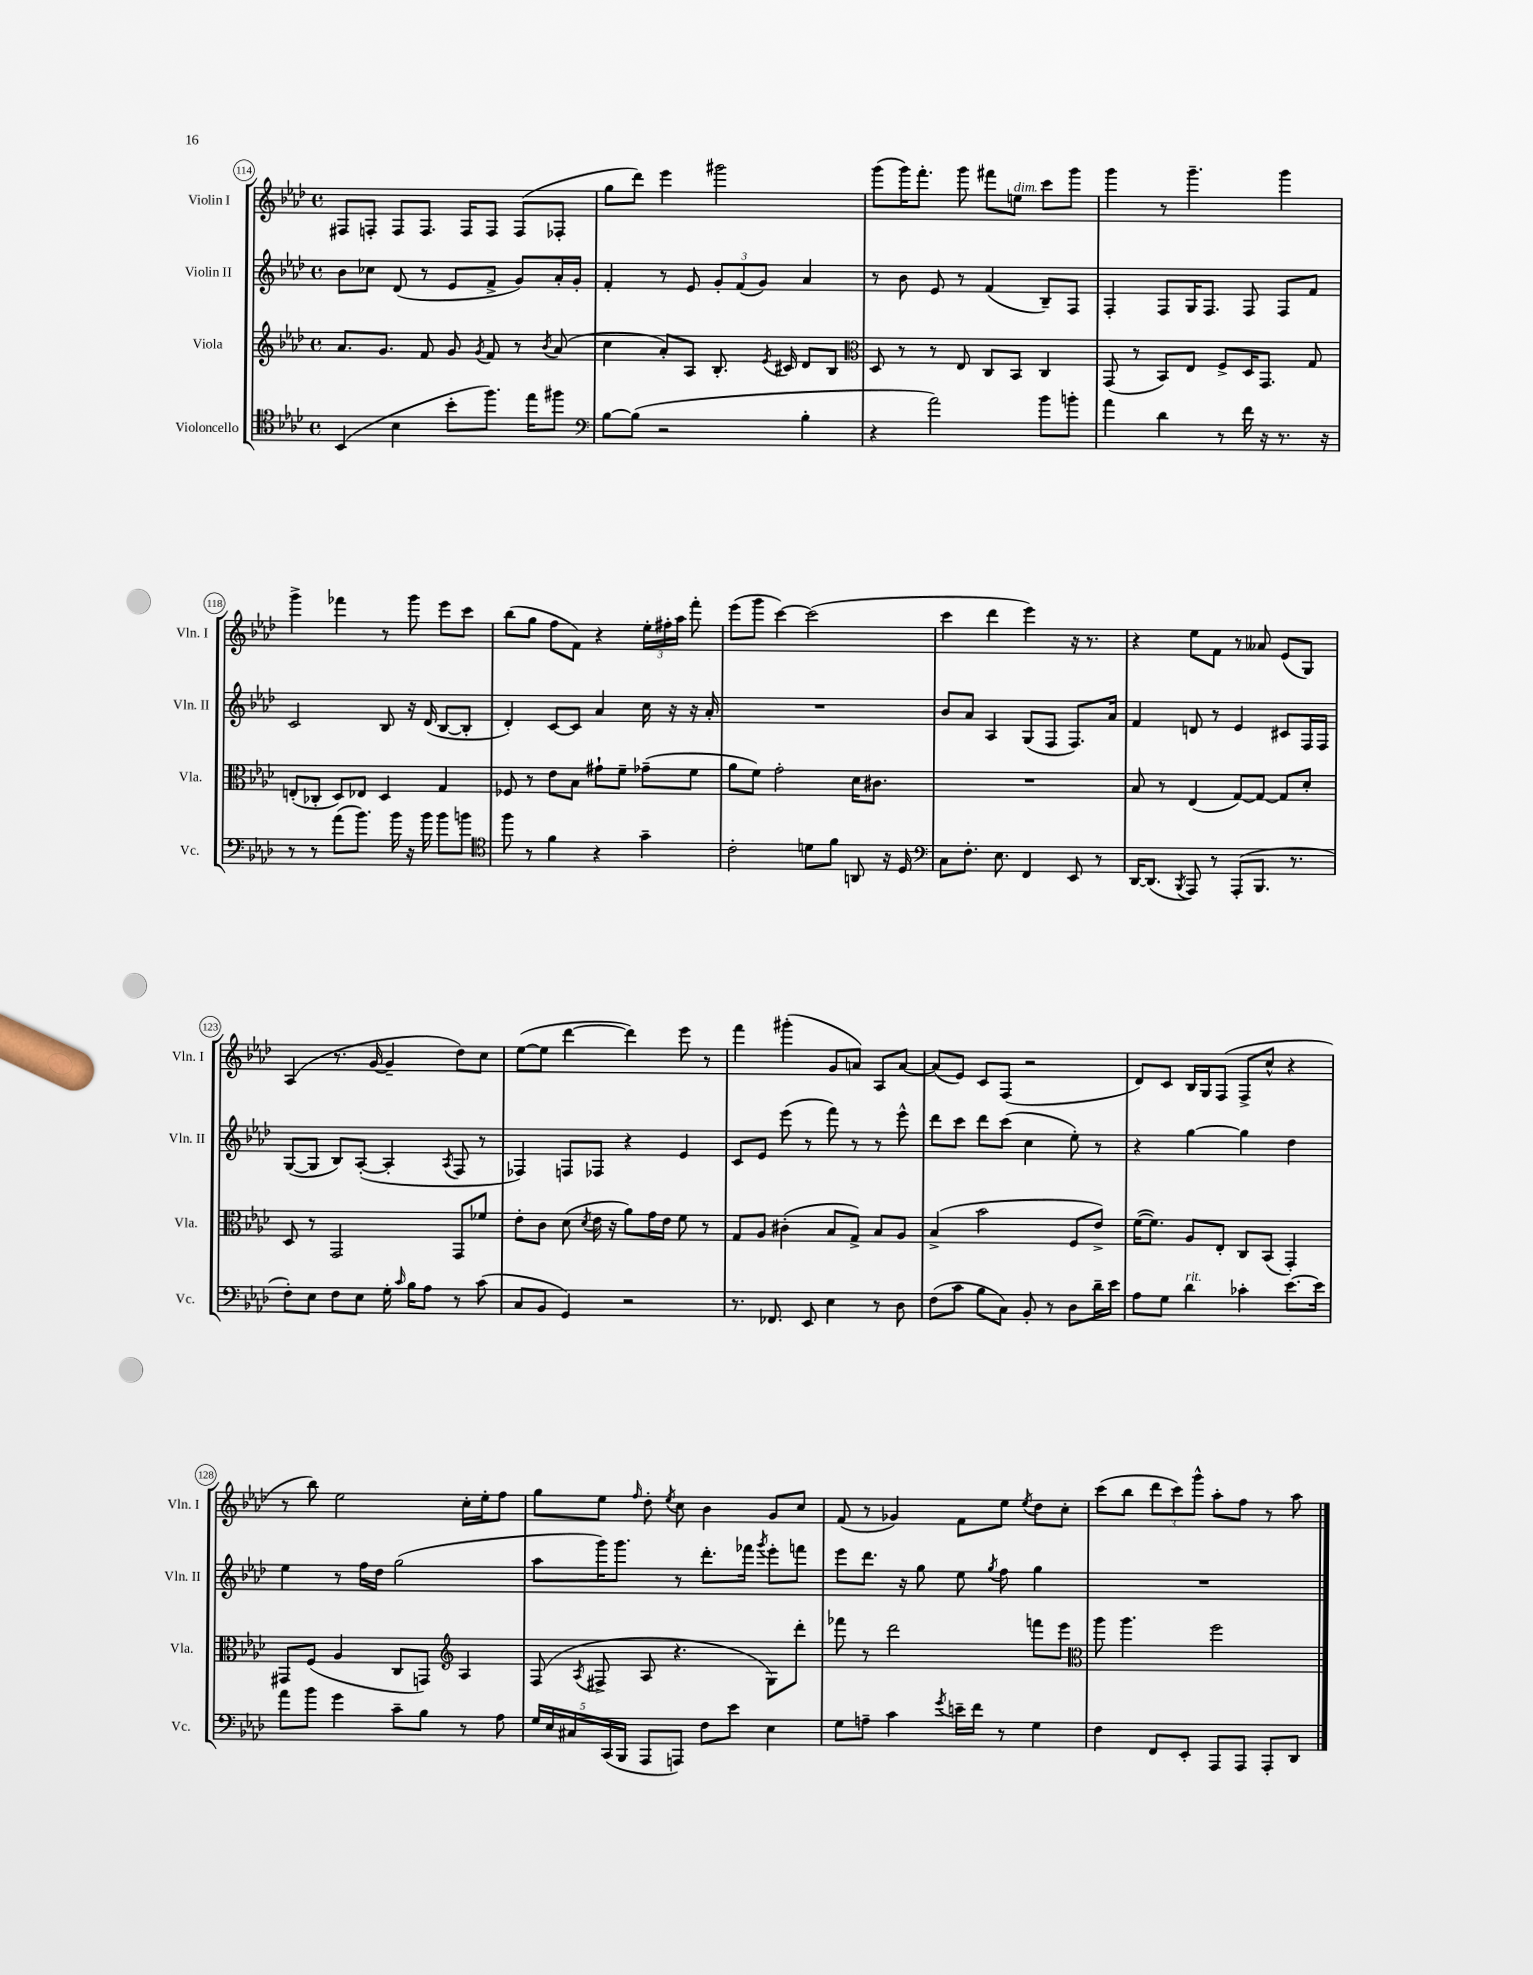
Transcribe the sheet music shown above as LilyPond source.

<<
\new StaffGroup <<
\new Staff = "s0" \with { instrumentName = "Violin I" shortInstrumentName = "Vln. I" } {
    \clef treble \key aes \major \defaultTimeSignature \time 4/4
    \autoBeamOff fis8[ f8]-. f8[ f8.] f16[ f8] f8[( fes8]-. |
    g''8[ des'''8]) ees'''4 gis'''2 |
    g'''8[( g'''16) f'''8.]-. g'''8 fis'''8[ e''8]^\markup { \italic "dim." } c'''8[ g'''8] |
    g'''4 r8 g'''4.-- g'''4 |
    g'''4-> fes'''4 r8 g'''8 ees'''8[ c'''8] |
    bes''8[( g''8] f''8[ f'8]) r4 \tuplet 3/2 { ees''16[-. fis''16-. aes''16] } f'''8-. |
    ees'''8[( g'''8] c'''4~) c'''2( |
    c'''4 des'''4 ees'''4) r16 r8. |
    r4 ees''8[ f'8] r8 aeses'8 ees'8[( g8]) |
    aes4( r8. g'16~ g'4-- des''8[) c''8] |
    ees''8[~( ees''8] des'''4~ des'''4) ees'''8 r8 |
    f'''4 gis'''4-.( g'8[ a'8]) aes8[ a'8]~ |
    a'8[( ees'8]) c'8[ f8]( r2 |
    des'8[) c'8] bes16[ g16 f8]( f8[-> c''8]-^ r4 |
    r8 bes''8) ees''2 c''16[-. ees''16-. f''8] |
    g''8[ ees''8] \grace { f''16 } des''8-. \acciaccatura { ees''8 } c''8 bes'4 g'8[ c''8] |
    f'8( r8 ges'4) f'8[ ees''8] \acciaccatura { ees''8 } des''8[ c''8]-. |
    c'''8[( bes''8] \tuplet 3/2 { des'''8[ c'''8) g'''8]-^ } aes''8[-. f''8] r8 aes''8 \bar "|." |
}
\new Staff = "s1" \with { instrumentName = "Violin II" shortInstrumentName = "Vln. II" } {
    \clef treble \key aes \major \defaultTimeSignature \time 4/4
    \autoBeamOff bes'8[ ces''8] des'8( r8 ees'8[ f'8]-> g'8[) aes'16-. g'16]-. |
    f'4-. r8 ees'8 \tuplet 3/2 { g'8[-. f'8( g'8]) } aes'4 |
    r8 bes'8 ees'8 r8 f'4( bes8[--) f8] |
    f4-. f8[ g16 f8.] f8 f8[ f'8] |
    c'2 bes8 r16 des'16( bes8[~ bes8]-. |
    des'4-.) c'8[~ c'8] aes'4 c''16 r16 r16 aes'16-. |
    R1 |
    bes'8[ aes'8] aes4 g8[( f8] f8.[) aes'16] |
    f'4 d'8 r8 ees'4 cis'8[ f16 f16] |
    g8[~( g8] bes8[) aes8]~-.( aes4-. \acciaccatura { aes8 } f8 r8 |
    fes4) f8[ fes8] r4 ees'4 |
    c'8[ ees'8] ees'''8( r8 f'''8) r8 r8 ees'''8-^ |
    des'''8[ c'''8] des'''8[ c'''8]( c''4 ees''8-.) r8 |
    r4 g''4~ g''4 des''4 |
    ees''4 r8 f''16[ des''16] g''2( |
    aes''8[ g'''16) g'''8.] r8 des'''8.[-. fes'''16] \acciaccatura { g'''8 } ees'''8[-. f'''8] |
    ees'''8[ des'''8.] r16 g''8 ees''8 \acciaccatura { g''8 } f''8 g''4 |
    R1 \bar "|." |
}
\new Staff = "s2" \with { instrumentName = "Viola" shortInstrumentName = "Vla." } {
    \clef treble \key aes \major \defaultTimeSignature \time 4/4
    \autoBeamOff aes'8.[ g'8.] f'8 g'8 \acciaccatura { g'8 } f'8 r8 \acciaccatura { bes'8 } aes'8( |
    c''4 aes'8[-.) aes8] bes8.-. \acciaccatura { ees'8 } cis'16 des'8[ bes8] |
    \clef alto des8 r8 r8 ees8 c8[ bes,8] c4 |
    g,8( r8 bes,8[) ees8] f8[-> des16 g,8.] g8 |
    e8[-.( ces8]-. des8[) ees8] des4 g4 |
    fes8 r8 ees'8[ bes8] gis'8[-! f'8]-- ges'8[--( f'8] |
    aes'8[ f'8]) g'2-. des'16[ cis'8.] |
    R1 |
    bes8 r8 ees4( g8[~) g8]~ g8[ des'8]-. |
    des8 r8 g,2 g,8[ fes'8] |
    ees'8[-. c'8] des'8( \acciaccatura { des'8 } ees'16 r16 aes'8[) g'16 ees'16] f'8 r8 |
    g8[ aes8] cis'4-.( bes8[ g8]->) bes8[ aes8] |
    bes4->( bes'2 f8[ ees'8]->) |
    f'16[~( f'8.]) aes8[ ees8]-. c8[ bes,8]( g,4-.) |
    gis,8[ f8]( aes4 c8[ g,8]) \clef treble aes4 |
    f8( \acciaccatura { aes8 } fis8-> aes8 r4. g8[) des'''8]-. |
    fes'''8 r8 des'''2 f'''8[ ees'''8] |
    \clef alto aes''8 aes''4. f''2 \bar "|." |
}
\new Staff = "s3" \with { instrumentName = "Violoncello" shortInstrumentName = "Vc." } {
    \clef tenor \key aes \major \defaultTimeSignature \time 4/4
    \autoBeamOff bes,4( bes4 bes'8[-. f''8.]) ees''16[ fis''8] |
    \clef bass bes8[~ bes8]( r2 bes4-. |
    r4 aes'2) bes'8[ b'8]-. |
    aes'4 des'4 r8 f'16 r16 r8. r16 |
    r8 r8 aes'8[( bes'8.]) bes'16 r16 bes'16 bes'8[ b'8] |
    \clef tenor f''8 r8 f'4 r4 g'4-- |
    c'2-. d'8[ f'8] a,8 r16 des16 |
    \clef bass c8[ f8.]-. ees8. f,4 ees,8 r8 |
    des,16[~ des,8.]( \acciaccatura { bes,,8 } aes,,8) r8 aes,,8[-.( bes,,8.] r8. |
    f8[-.) ees8] f8[ ees8] g16-. \grace { c'16 } bes16[ aes8] r8 c'8( |
    c8[ bes,8] g,4) r2 |
    r8. fes,8. ees,8 ees4 r8 des8 |
    f8[( c'8] bes8[ c8]) bes,8-. r8 des8[ des'16-- ees'16] |
    aes8[ g8] des'4^\markup { \italic "rit." } ces'4-. ees'8.[~ ees'16] |
    aes'8[ bes'8] g'4 c'8[-- bes8] r8 aes8 |
    \tuplet 5/4 { g16[ ees16 cis16 c,16( bes,,16] } aes,,8[ a,,8]) f8[ ees'8] ees4 |
    g8[ a8]-- c'4 \acciaccatura { g'8 } e'16[-- f'16] r8 g4 |
    f4 f,8[ ees,8]-. aes,,8[ aes,,8] aes,,8[-. des,8] \bar "|." |
}
>>
>>
\layout { \context { \Score currentBarNumber = #114 \override BarNumber.stencil = #(make-stencil-circler 0.1 0.3 ly:text-interface::print) } }
